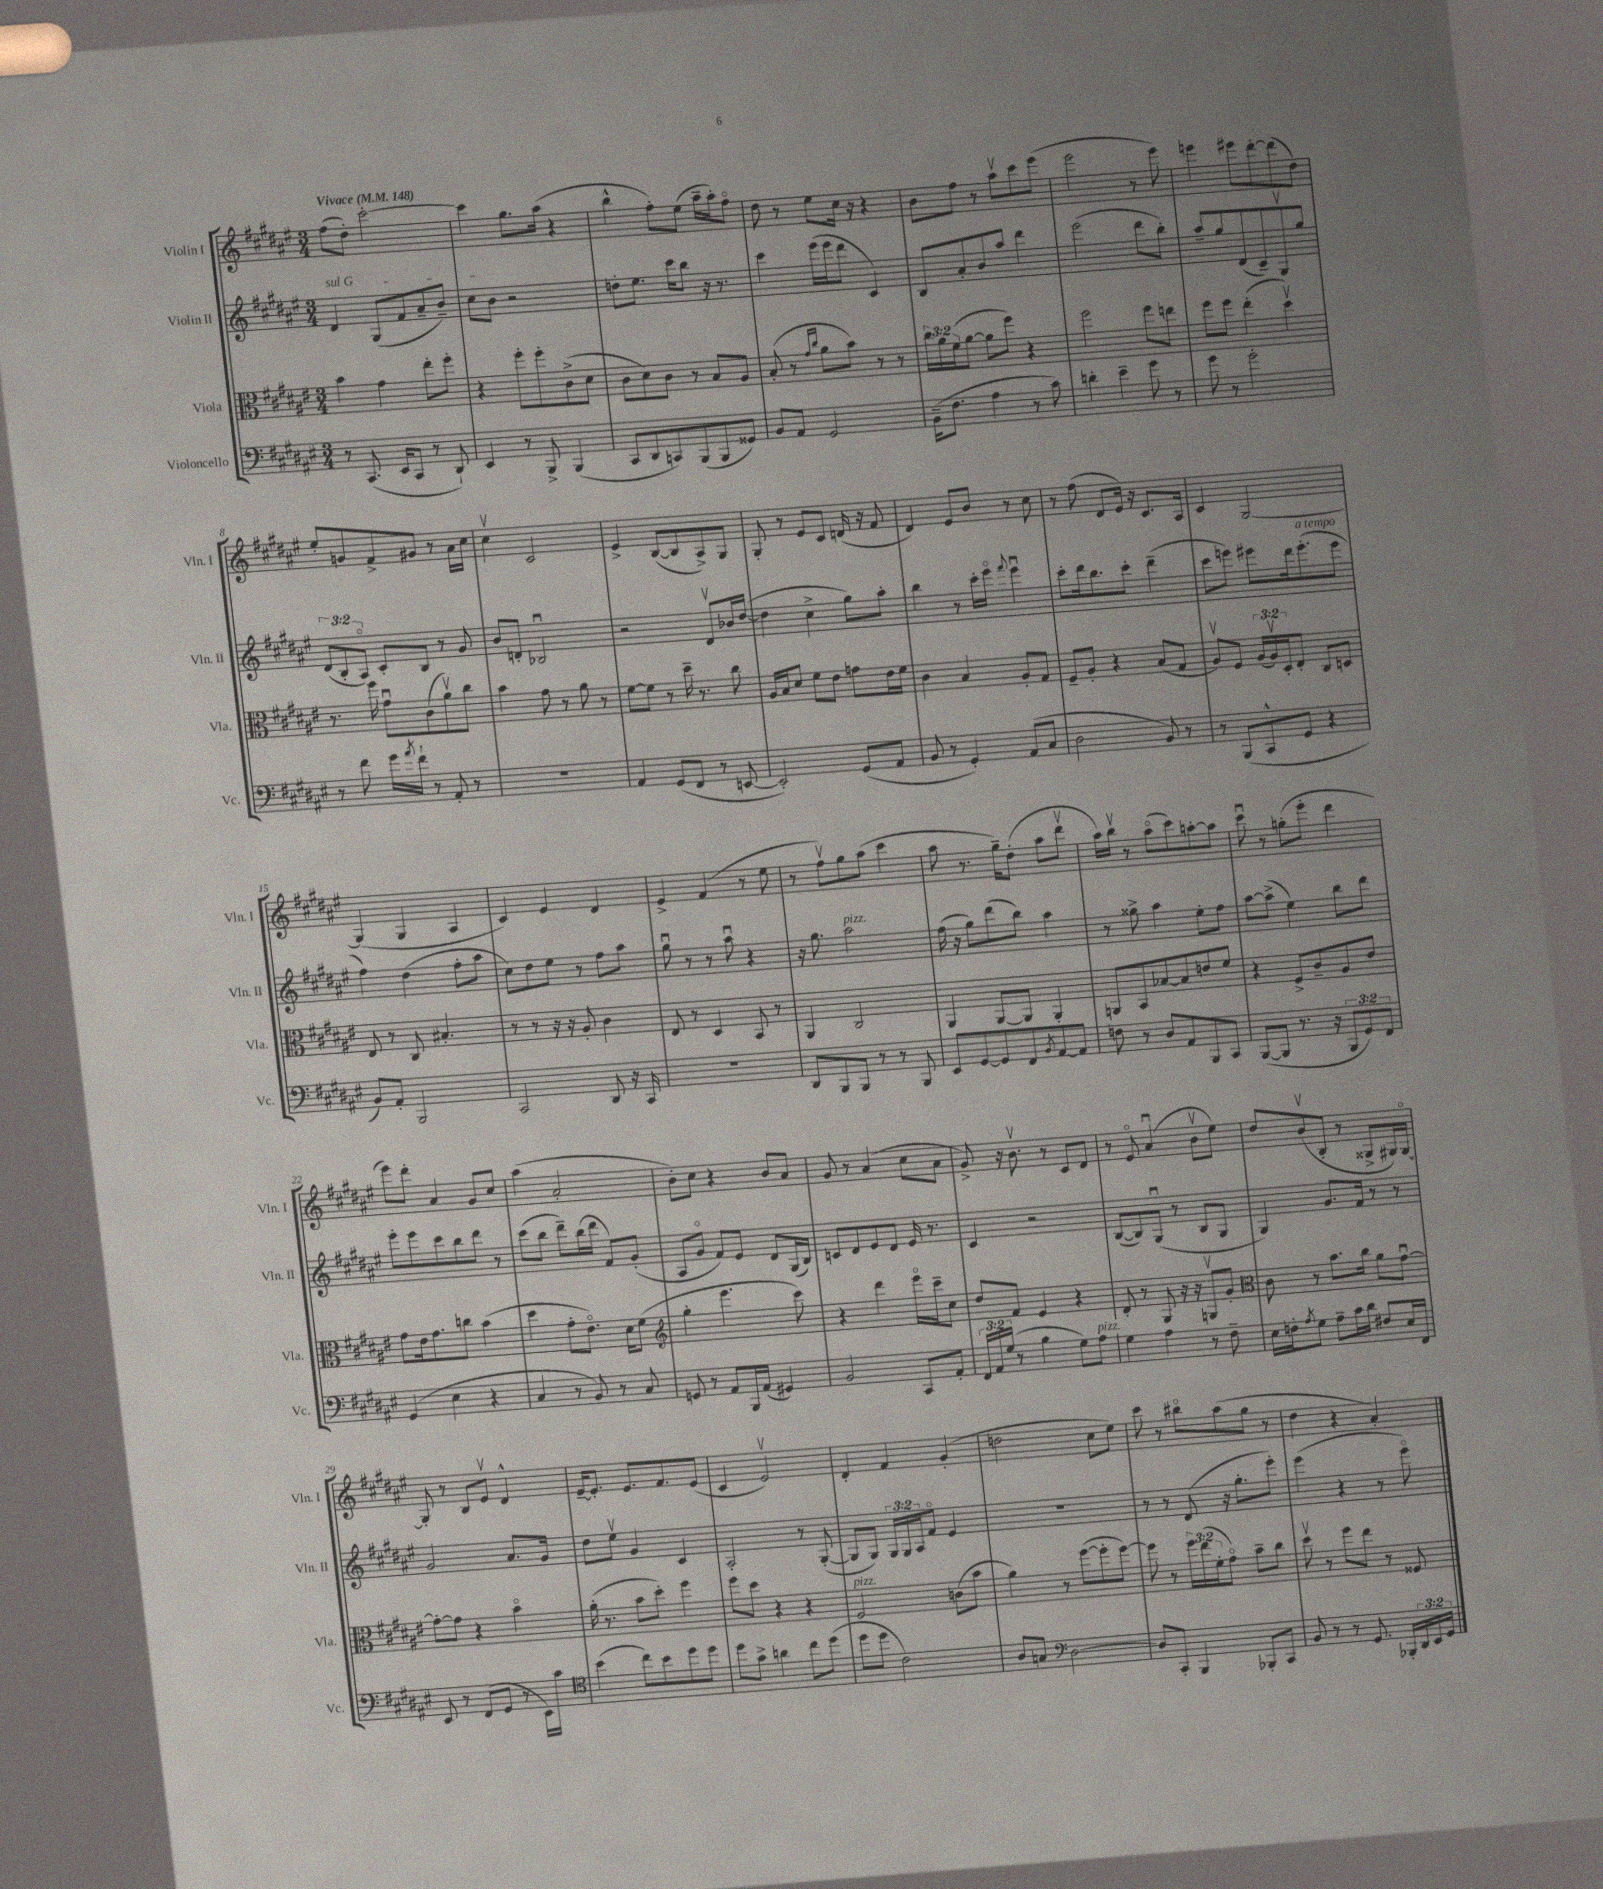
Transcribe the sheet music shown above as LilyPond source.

<<
\new StaffGroup <<
\new Staff = "s0" \with { instrumentName = "Violin I" shortInstrumentName = "Vln. I" } {
    \clef treble \key fis \major \numericTimeSignature \time 3/4 \tempo "Vivace" 4 = 148
    fis''8( dis''8-.) cis'''2~-. |
    cis'''4 gis''8. ais''16( r4 |
    b''4-^ fis''8-.) eis''8( ais''16-- ais''16-.) fis''8\flageolet |
    dis''8 r8 eis''8 cis''16 r16 r4 |
    b'8 fis''8 r8 ais''8\upbow cis'''8 eis'''8( |
    eis'''2 r8 eis'''8) |
    e'''4 eis'''8 dis'''8~-. dis'''8( dis''8) |
    eis''8-. g'8 fis'8-> gis'8 r8 ais'16 cis''16 |
    cis''4\upbow cis'2 |
    eis'4-> b8~( b8 ais8->) gis8 |
    gis8-. r8 eis'8 cis'8 d'16( r16 fis'8 |
    dis'4) eis'8 b'8 r8 cis''8 |
    r8 fis''8( dis'8 eis'16) r16 cis'8. ais16 |
    cis'4 gis2~ |
    gis4( gis4 ais4 |
    cis'4) eis'4 dis'4 |
    eis'4-> fis'4( r8 eis''8 |
    r8 fis''8\upbow) gis''8 ais''8( cis'''4 |
    ais''8 r8. gis''16--) dis''8-.( ais''8 dis'''8\upbow |
    ais''16) b''16\upbow r8 ais''8\flageolet( cis'''8) a''8~-. a''8 |
    cis'''8\downbow r8 g''8-.( eis'''8-. dis'''4 |
    eis'''8) dis'''8-. ais'4 gis'8 cis''8 |
    ais''4( ais'2-. |
    b'8-.) cis''8 r4 b'8 ais'8 |
    gis'8 r8 ais'4( cis''8 ais'8 |
    gis'8->) r16 b'8.\upbow r8 cis'8 dis'8 |
    r8 eis'8\flageolet ais'4\downbow( b'8\upbow eis''8) |
    dis''8 b'8\upbow( b8-. r8 gisis8-> gis16) gis16~\flageolet |
    gis8-. r8 b8 eis'8\upbow dis'4-^ |
    eis'16~-- eis'8.-. eis'8. fis'8. eis'8( |
    cis'4 eis'2\upbow) |
    dis'4-. fis'4 gis'4-.( |
    d''2 cis''8 eis''8) |
    cis'''8 r8 bis''8\flageolet ais''8( gis''8 r8 |
    dis''4 r4 ais'4-.) \bar "|." |
}
\new Staff = "s1" \with { instrumentName = "Violin II" shortInstrumentName = "Vln. II" } {
    \clef treble \key fis \major \numericTimeSignature \time 3/4 \override Staff.TupletNumber.text = #tuplet-number::calc-fraction-text
    \once \override TextSpanner.bound-details.left.text = \markup { \italic "sul G" } dis'4\startTextSpan gis8( fis'8 ais'8-- b'8--) |
    cis''8 b'8\stopTextSpan r2 |
    d''8-. eis''8. cis'''16 b''8 r16 r8. |
    cis'''4 eis'''16( eis'''16 dis'''8 cis'4) |
    b8 ais'8-. b'8 ais''8 dis'''4 |
    eis'''2( dis'''8 b''8-.) |
    ais''8-- gis''8 dis'8( cis'8--) gis8\upbow gis''8 |
    \tuplet 3/2 { dis'8( b8-. ais8\flageolet) } cis'8-. b8 r8 gis'8 |
    b'8 d'8-. bes2\downbow |
    r2 dis'8\upbow bes'16 dis''16~( |
    dis''4 cis''4-> gis''8) ais''8-. |
    b''4 r8 cis'''16-. eis'''16\flageolet \appoggiatura { fis'''8 } eis'''4\downbow |
    cis'''8-. dis'''16 b''8. cis'''8-. dis'''4--( |
    cis'''8 e'''8) eis'''8 dis'''16 eis'''8.-.^\markup { \italic "a tempo" }( eis'''8 |
    fis''4) dis''4( fis''8-. ais''8 |
    cis''8) dis''8 eis''8 r8 fis''8 ais''8 |
    gis''8\downbow r8 r8 ais''8\downbow r4 |
    r16 gis''8. ais''2^\markup { \italic "pizz." } |
    fis''16( r16 gis''8) dis'''8( b''8) ais''4 |
    r8 gisis''8-> ais''4 eis''8-. fis''8 |
    ais''8~ ais''8->( eis''4) b''8 dis'''8 |
    eis'''8-. eis'''8 cis'''8 b''8 dis'''8 r8 |
    cis'''8( b''8 dis'''8--) b''16( dis'''16 fis'8) gis'8-.( |
    ais8 gis'8\flageolet fis'8) eis'8 dis'8 gis16( b16) |
    c'8 dis'8 eis'8 dis'8 eis'16 r8. |
    cis'4 r2 |
    b8~( b8) gis8\downbow( r8 b8 gis8 |
    gis4) gis'8. fis'16 r8 r8 |
    gis'2 ais'8. gis'16 |
    dis''8 eis''8\upbow gis'4 cis'4 |
    ais2-. r8 gis8~-.( |
    gis8 gis8) \tuplet 3/2 { gis16 gis16 ais16 } fis'8\flageolet eis'4 |
    R2. |
    r8 r8 dis'8( r16 gis''8.-. eis'''8-.) |
    eis'''4( r4 r8 eis'''8\flageolet) \bar "|." |
}
\new Staff = "s2" \with { instrumentName = "Viola" shortInstrumentName = "Vla." } {
    \clef alto \key fis \major \numericTimeSignature \time 3/4 \override Staff.TupletNumber.text = #tuplet-number::calc-fraction-text
    b'4 gis'4 eis''8-. fis''8-. |
    r4 fis''8-. fis''8-. cis'8->( dis'8 |
    cis'8 dis'8) cis'8 r8 b8 ais8 |
    b8-.( r8 \grace { gis'16 cis''16 } ais'8 b'8) r8 r8 |
    \tuplet 3/2 { cis''16 ais'16 fis'16( } ais'8~ ais'8 fis''8) r4 |
    fis''2 fis''8 e''8 |
    fis''8 fis''8 eis''4-.( dis''4\upbow) |
    r8. fis''16 gis'8\downbow cis'8( ais'8\upbow) cis''8 |
    b'4 gis'8 r8 ais'8 r8 |
    fis'8~ fis'8 r8 dis''16-- r8. cis''8 |
    ais16 b16 dis'8 fis'8 eis'8 g'8 eis'16 fis'16 |
    cis'4 b4 ais8-. gis8 |
    fis8-- ais8-. r4 b8( gis8 |
    ais8\upbow) fis8 \tuplet 3/2 { ais16( ais16\upbow) dis16-. } eis8-. cis8 d8 |
    eis8 r8 cis8 bis4.-. |
    r8 r8 r16 r16 ais8-. cis'4 |
    eis8 r8 dis4 b,8 r8 |
    ais,4 cis2 |
    ais,4 ais,8~ ais,8 ais,4-. |
    a,8 b,8 bes8~ bes8 e'8 fis'8 |
    r4 fis8-> cis'8-- ais8 eis'8 |
    gis'8 eis'16 gis'8. c''8 b'4( |
    dis''4 gis'8-. eis'8.\flageolet) dis'16 fis'8( |
    \clef treble gis''4-. eis'''4. cis'''8) |
    r4 dis'''4 eis'''16\flageolet cis'''16-- cis''8 |
    dis''8 fis'8 eis'4 r4 |
    dis'8-. r8 gis8 r16 r16 g8\upbow gis'8-. |
    \clef alto cis'8 r8 b'8. cis''16 ais'8 gis'8~\downbow |
    gis'8~-. gis'8 r4 b'4\flageolet |
    ais'16-.( r8. b'8 dis''8-.) fis''4 |
    fis''8 dis''8 r4 r4 |
    fis2^\markup { \italic "pizz." } c'8( b'8 |
    ais'4) r8 fis''8~( fis''8-. fis''8~) |
    fis''8 r8 \tuplet 3/2 { fis''16 eis''16( fis'16-. } gis'8\flageolet) b'8-- cis''8 |
    dis''8\upbow r8 fis''8 eis''8 r8 fisis8 \bar "|." |
}
\new Staff = "s3" \with { instrumentName = "Violoncello" shortInstrumentName = "Vc." } {
    \clef bass \key fis \major \numericTimeSignature \time 3/4 \override Staff.TupletNumber.text = #tuplet-number::calc-fraction-text
    r8 cis,8.( eis,16 cis,8 r8 dis,8-!) |
    eis,4 r8 b,,8-> b,,4( |
    cis,8 dis,8 c,8) b,,8( b,,8 gisis,8) |
    b,8 ais,8 gis,2 |
    b,16--( fis8. ais4 r8 cis'8) |
    d'4-. eis'4-- gis'8 r8 |
    gis'8 r8 gis'2-. |
    r8 fis'8 gis'16 \acciaccatura { ais'8 } fis'16-! r8 ais,8-. r8 |
    R2. |
    ais,4 gis,8( fis,8 r8 e,8~ |
    e,2-.) gis,8( ais,8 |
    b,8 r8 gis,4-.) ais,8( cis8 |
    dis2 b,8) r8 |
    r8 b,,8( cis,8-^ gis,8 r4 |
    b,8) ais,8-. b,,2 |
    cis,2 dis,8 r16 cis,16 |
    R2. |
    dis,8 b,,8 b,,8 r8 r8 b,,8 |
    eis,8 gis,8~ gis,8 fis,8 \acciaccatura { b,8 } ais,8~ ais,8 |
    f8 r8 dis8 ais,8 b,,8 cis,8 |
    b,,8~( b,,8 r8. r16 \tuplet 3/2 { b,,8 gis,8) fis,8 } |
    gis,4( eis4 r4 |
    cis4 r8 b,8) r8 cis8 |
    g,8 r8 ais,8 b,,16 ais,16( gis,4) |
    b,2 cis,8 ais,8-. |
    \tuplet 3/2 { fis,16 ais,16 gis16( } r8 b4 gis8) ais8^\markup { \italic "pizz." } |
    gis4 ais4 r8 fis8-- |
    eis16 f16-. \acciaccatura { ais8 } gis8 ais8-- cis'16 dis'16 fis8 eis16 fis,16 |
    eis,8 r8 fis,8( gis,8 r8 eis,16) cis'16 |
    \clef tenor b'4( cis''8) b'8 dis''8 dis''8 |
    dis''8 gis'8-> a'4 cis''8 dis''8( |
    dis''8 dis''8 cis'2) |
    ais8 g8 \clef bass dis2~ |
    dis8 cis,8-. b,,4 bes,,8-. cis,8 |
    b,8 r8 r8 gis,8. bes,,16-. \tuplet 3/2 { dis,16 eis,16 gis,16 } \bar "|." |
}
>>
>>
